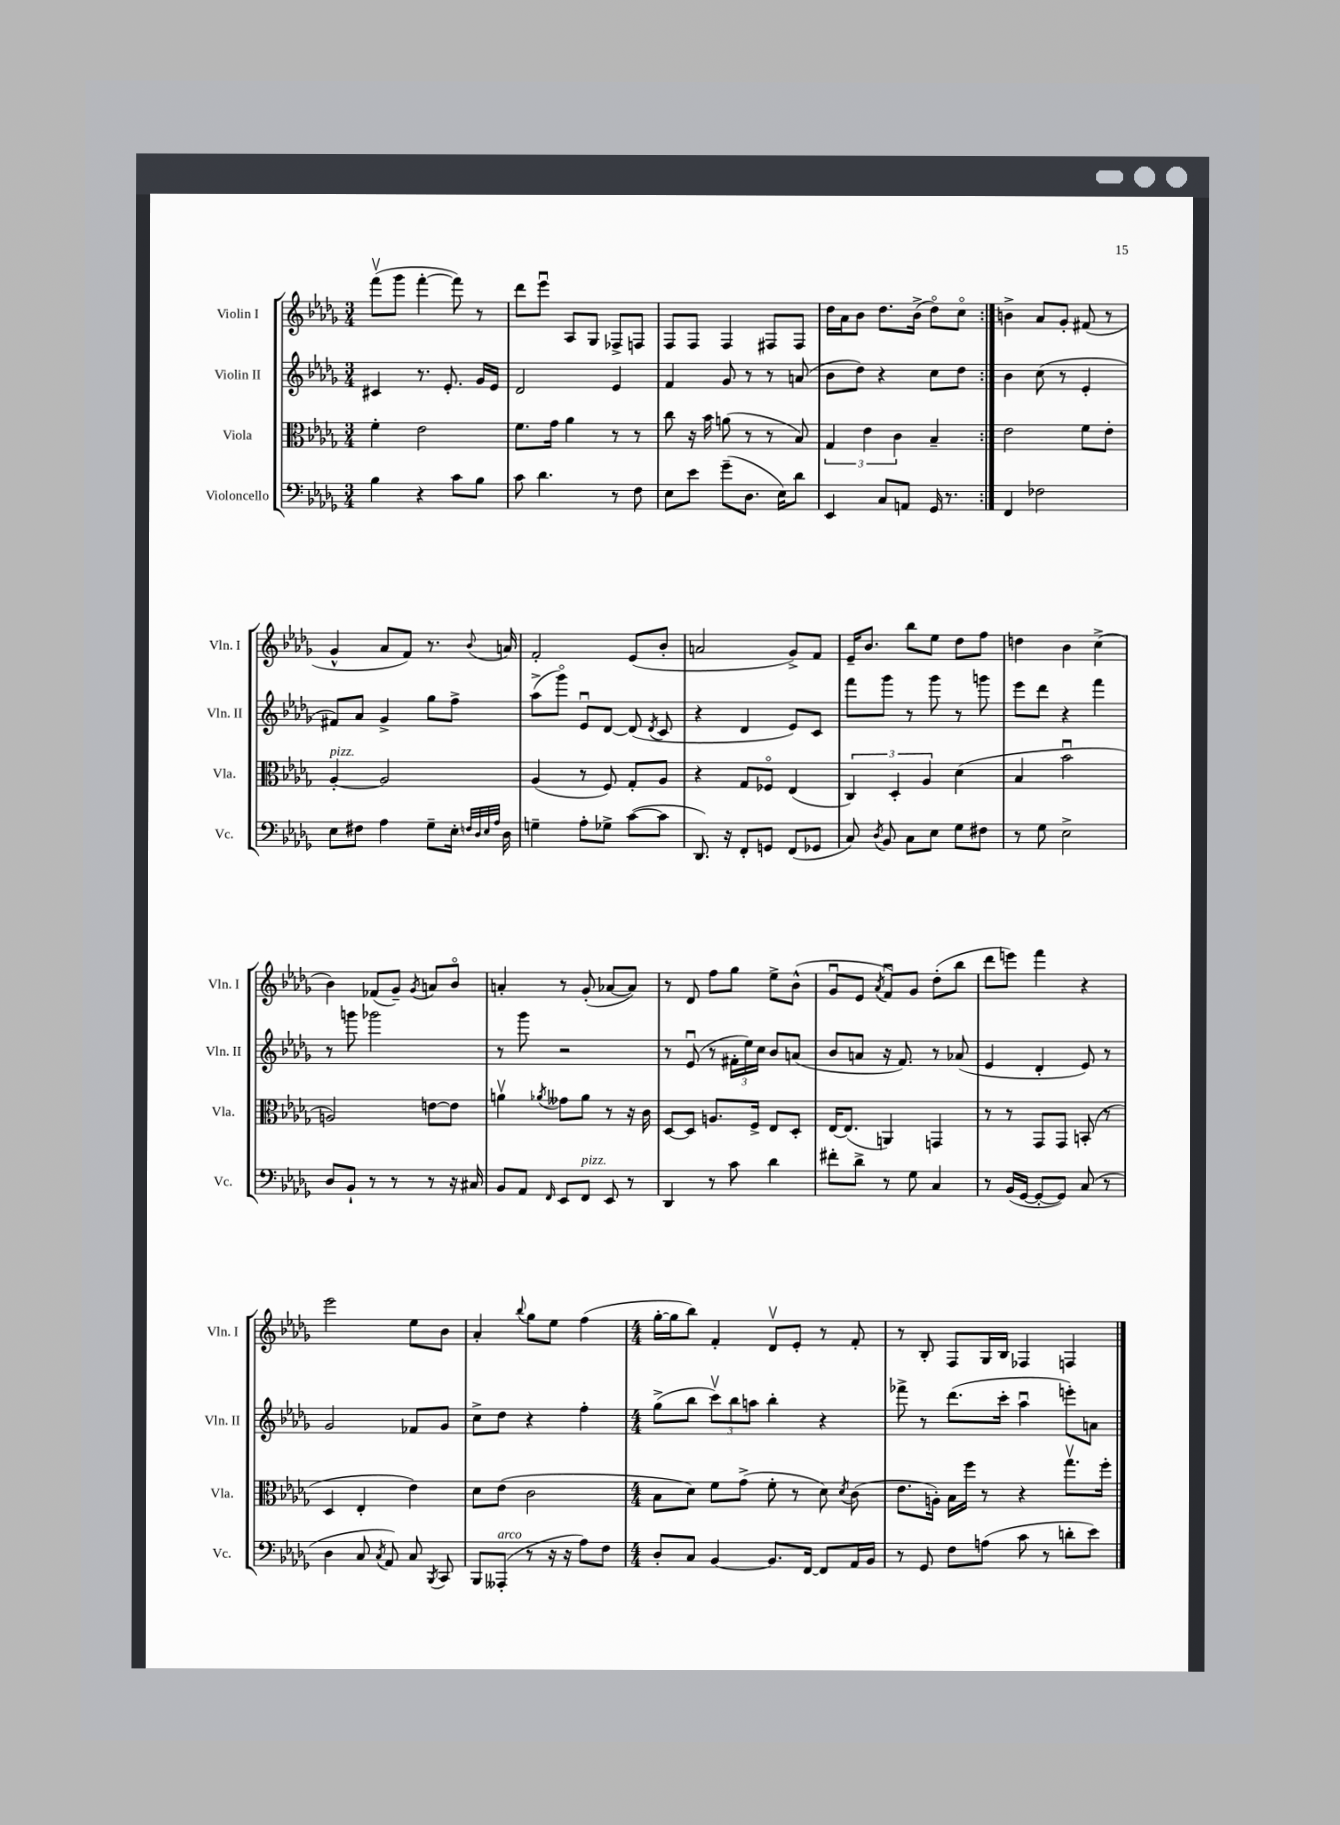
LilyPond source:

<<
\new StaffGroup <<
\new Staff = "s0" \with { instrumentName = "Violin I" shortInstrumentName = "Vln. I" } {
    \clef treble \key des \major \numericTimeSignature \time 3/4
    \autoBeamOff \repeat volta 2 { f'''8[\upbow( ges'''8] f'''4~-. f'''8) r8 |
    des'''8[ ees'''8]\downbow aes8[ ges8] fes8[-> f8] |
    f8[ f8] f4 fis8[ fis8] |
    des''16[ aes'16 bes'8] des''8.[ bes'16]->( des''8[\flageolet) c''8]\flageolet | }
    b'4-> aes'8[ ges'8]-. fis'8( r8 |
    ges'4-^ aes'8[ f'8]) r8. \appoggiatura { bes'8 } a'16 |
    f'2-. ees'8[( bes'8]-. |
    a'2 ges'8[->) f'8] |
    ees'16[-- bes'8.] bes''8[ ees''8] des''8[ f''8] |
    d''4 bes'4 c''4->( |
    bes'4) fes'8[( ges'8]--) \acciaccatura { ges'8 } a'8[ bes'8]\flageolet |
    a'4-. r8 ges'8-.( aes'8[~ aes'8]) |
    r8 des'8 f''8[ ges''8] ees''8[-> bes'8]-^( |
    ges'8[\downbow ees'8] \acciaccatura { aes'8 } f'8[\downbow) ges'8] des''8[-.( bes''8] |
    des'''8[ e'''8]) f'''4 r4 |
    ees'''2 ees''8[ bes'8] |
    aes'4-. \appoggiatura { bes''8 } ges''8[ ees''8] f''4( |
    \numericTimeSignature \time 4/4 ges''16[~-. ges''16 bes''8]) f'4-. des'8[\upbow ees'8]-. r8 f'8-. |
    r8 bes8-. f8[ ges16 bes16] fes4 f4 \bar "|." |
}
\new Staff = "s1" \with { instrumentName = "Violin II" shortInstrumentName = "Vln. II" } {
    \clef treble \key des \major \numericTimeSignature \time 3/4
    \autoBeamOff \repeat volta 2 { cis'4 r8. ees'8.-. ges'16[ ees'16] |
    des'2 ees'4 |
    f'4 ges'8 r8 r8 a'8( |
    bes'8[ des''8]) r4 c''8[ des''8] | }
    bes'4 c''8( r8 ees'4-. |
    fis'8[) aes'8] ges'4-> ges''8[ f''8]-> |
    aes''8[->( ges'''8]\flageolet) ees'8[\downbow des'8]~ des'8( \acciaccatura { des'8 } c'8 |
    r4 des'4 ees'8[) c'8] |
    f'''8[ ges'''8] r8 ges'''8 r8 g'''8 |
    ees'''8[ des'''8] r4 f'''4 |
    r8 g'''8 ges'''2 |
    r8 ges'''8 r2 |
    r8 ees'8\downbow( r8 \tuplet 3/2 { fis'16[-. ees''16) c''16] } bes'8[ a'8]( |
    bes'8[ a'8] r16 f'8.) r8 aes'8( |
    ees'4 des'4-. ees'8) r8 |
    ges'2 fes'8[ ges'8] |
    c''8[-> des''8] r4 f''4-. |
    \numericTimeSignature \time 4/4 ges''8[->( bes''8] \tuplet 3/2 { c'''8[\upbow) bes''8 a''8] } bes''4-. r4 |
    fes'''8-> r8 des'''8.[( c'''16]-. aes''4\downbow e'''8[-.) a'8] \bar "|." |
}
\new Staff = "s2" \with { instrumentName = "Viola" shortInstrumentName = "Vla." } {
    \clef alto \key des \major \numericTimeSignature \time 3/4
    \autoBeamOff \repeat volta 2 { f'4-. ees'2 |
    f'8.[ ges'16] aes'4 r8 r8 |
    c''8 r16 bes'16 a'8( r8 r8 bes8) |
    \tuplet 3/2 { ges4 ees'4 c'4 } bes4-- | }
    ees'2 f'8[ ees'8]-. |
    aes4~-.^\markup { \italic "pizz." } aes2 |
    aes4( r8 f8) ges8[-. aes8] |
    r4 ges8[ fes8]\flageolet ees4( |
    \tuplet 3/2 { c4) des4-. aes4 } des'4( |
    bes4 bes'2\downbow |
    a2) e'8[~ e'8] |
    a'4\upbow \acciaccatura { aes'8 } geses'8[ aes'8] r8 r16 c'16 |
    des8[~ des8] a8.[ f16]-> ees8[ des8]-. |
    ees16[~ ees8.]( a,4) g,4 |
    r8 r8 ges,8[ ges,8] b,8-.( r8 |
    des4 ees4-. ees'4) |
    des'8[ ees'8]( c'2 |
    \numericTimeSignature \time 4/4 bes8[ des'8]) f'8[ ges'8]->( f'8-. r8 des'8) \acciaccatura { des'8 } c'8( |
    ees'8.[ a16]-.) bes16[ f''16] r8 r4 ges''8.[\upbow f''16]-. \bar "|." |
}
\new Staff = "s3" \with { instrumentName = "Violoncello" shortInstrumentName = "Vc." } {
    \clef bass \key des \major \numericTimeSignature \time 3/4
    \autoBeamOff \repeat volta 2 { bes4 r4 c'8[ bes8] |
    c'8 des'4. r8 f8 |
    ees8[ ees'8] ges'8[--( des8.] ees16[) des'8] |
    ees,4 c8[ a,8] ges,16 r8. | }
    f,4 fes2 |
    ees8[ fis8] aes4 ges8[-- ees16]-. \grace { f32[ des32 ees32 aes32] } des16 |
    g4-- aes8[-. ges8]-> c'8[~( c'8] |
    des,8.) r16 f,8[-. g,8] f,8[( ges,8] |
    c8) \acciaccatura { des8 } bes,8 c8[ ees8] ges8[ fis8] |
    r8 ges8 ees2-> |
    des8[ bes,8]-! r8 r8 r8 r16 cis16 |
    bes,8[ aes,8] \grace { f,16 } ees,8[ f,8]^\markup { \italic "pizz." } ees,8 r8 |
    des,4 r8 c'8 des'4 |
    fis'8[-. des'8]-> r8 ges8 c4 |
    r8 bes,16[( ges,16]~ ges,8[~-. ges,8]) c8( r8 |
    des4 c8 \acciaccatura { c8 } aes,8) c8 \acciaccatura { bes,,8 } c,8 |
    bes,,8[ aeses,,8]-.^\markup { \italic "arco" }( r8 r16 r16 aes8[) f8] |
    \numericTimeSignature \time 4/4 des8[-. c8] bes,4~ bes,8.[ f,16]~ f,8[ aes,16 bes,16] |
    r8 ges,8 f8[ a8]( c'8 r8 d'8[-. ees'8]) \bar "|." |
}
>>
>>
\layout { \context { \Score \remove "Bar_number_engraver" } }
